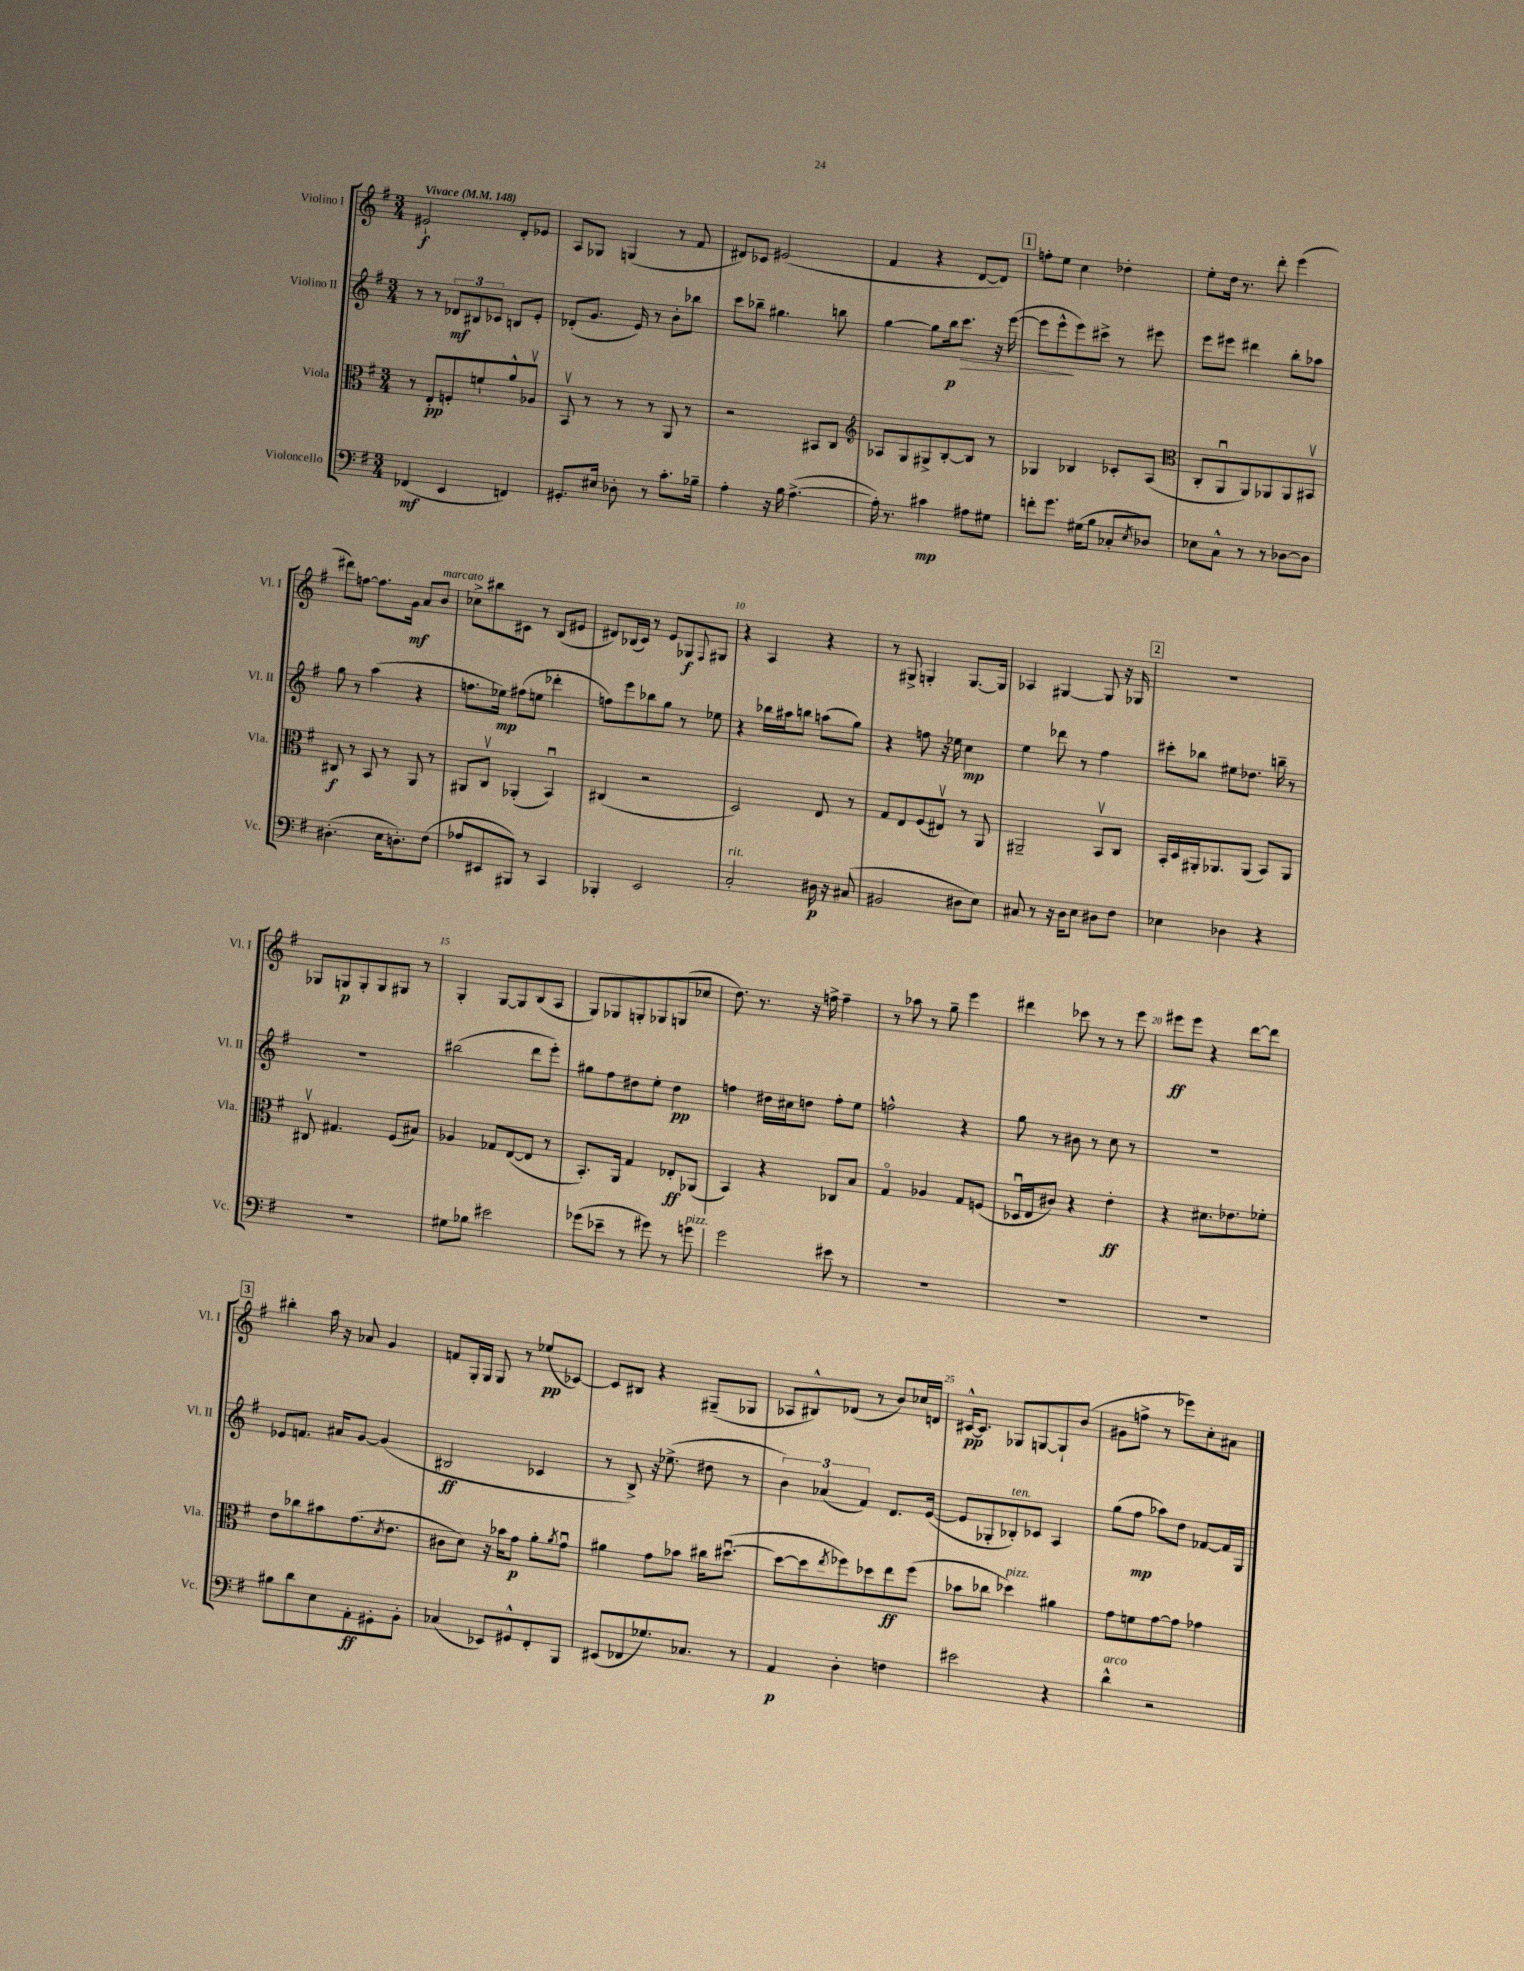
<<
\new StaffGroup <<
\new Staff = "s0" \with { instrumentName = "Violino I" shortInstrumentName = "Vl. I" } {
    \clef treble \key g \major \numericTimeSignature \time 3/4 \tempo "Vivace" 4 = 148
    eis'2-!\f d'8-. ees'8 |
    a8 ges8 g4( r8 fis'8 |
    dis'8) ces'8 eis'2( |
    fis'4 r4 d'8~ d'8) |
    \mark \markup { \box "1" } f''8-. e''8 c''4 des''4-. |
    e''8-. d''16 r8. d'''8-. e'''4( |
    dis'''8) f''8~ f''8. g'16\mf a'8 b'8^\markup { \italic "marcato" } |
    ces''8-> bis''8 cis'8 r8 b8( eis'8 |
    dis'8) bes16( c'16) r8 e'8 ges8\f \appoggiatura { fis8 } gis8 |
    r4 a4 r4 |
    r8 gis8-> g4-. g8.~ g16 |
    aes4 gis4~ gis8 r16 ges16 |
    \mark \markup { \box "2" } R2. |
    ges8 g8\p g8-. g8 gis8 r8 |
    g4-. g8~ g8 b8( a8 |
    g8) ges8 g8-. ges8 g8( ces''8 |
    d''8.) r8. r16 f''16-> f''4-- |
    r8 aes''8 r8 g''8-- e'''4 |
    dis'''4 ces'''8 r8 r8 e'''8 |
    eis'''8\ff eis'''8 r4 d'''8~ d'''8 |
    \mark \markup { \box "3" } bis''4-. a''16 r16 aes'8 g'4 |
    f'8 g16-. g16 g8 r8 ees''8\pp( ces'8~) |
    ces'8 bis8 r4 gis8--( ges8 |
    aes8 bis8-^) des'8( r8 b'8) ces''16 d'16 |
    cis'16~-^\pp cis'8. ges8 g8~ g8-! b'8( |
    gis'8 f''8-> r8 ees'''8) c''8-. ais'8 \bar "|." |
}
\new Staff = "s1" \with { instrumentName = "Violino II" shortInstrumentName = "Vl. II" } {
    \clef treble \key g \major \numericTimeSignature \time 3/4
    r8 r8 \tuplet 3/2 { des'8\mf bis8 ces'8 } b8 e'8-. |
    des'8-.( g'8. e'16) r8 b'8-. bes''8 |
    c'''8 bes''8-- gis''4. b''8 |
    g''4~ g''8 b''16\p c'''8.\> r16 e'''16~( |
    \mark \markup { \box "1" } e'''8 e'''8-^\! e'''8) cis'''8-> r8 eis'''8 |
    e'''8 eis'''8 dis'''4 b''8-. aes''8 |
    g''8 r8 a''4( r4 |
    f''8. ees''16\mp) fis''8( e''8 des'''4-. |
    f''8) e'''8 bes''8 g''8 r8 ees''8 |
    r4 bes''16 ais''16 b''8 a''8( g''8) |
    r4 f''8 r16 ees''16 c''4\mp |
    e''4 des'''8 r8 fis''4 |
    \mark \markup { \box "2" } cis'''8-. bes''8 eis''8 des''8. b''16-- r8 |
    R2. |
    bis''2( d'''8 e'''8-.) |
    gis''8 fis''8 dis''8 e''8-. dis''4\pp |
    f''4 dis''16 cis''16 d''8 f''8-. e''8 |
    f''2-^ r4 |
    g''8 r8 bis'8 r8 c''8 r8 |
    R2. |
    \mark \markup { \box "3" } ees'8 f'8. ais'16 g'8~ g'4( |
    bis2\ff ces'4 |
    r8 b8->) r16 ees''8.->( dis''8 r8 |
    \tuplet 3/2 { b'4) aes'4( fis'4) } d'8. e'16~( |
    e'8 ges8-. bes8-.^\markup { \italic "ten." }) ces'8 a4 |
    g''8( fis''8\mp aes''8) d''8 fes'8~ fes'16 g16 \bar "|." |
}
\new Staff = "s2" \with { instrumentName = "Viola" shortInstrumentName = "Vla." } {
    \clef alto \key g \major \numericTimeSignature \time 3/4
    r8 e8-.\pp f8-. f'8-! a'8-^ aes8\upbow |
    b,8\upbow r8 r8 r8 a,8 r8 |
    r2 bis,8 c8 |
    \clef treble aes8 g8 gis8-> b8~-. b8 r8 |
    \mark \markup { \box "1" } ges4 bes4 ces'8-. a8( |
    \clef alto c8-. a,8\downbow a,8) aes,8 aes,8 bis,8\upbow |
    cis8\f r8 b,8 r8 a,8 r8 |
    ais,8 c8\upbow aes,4-.( b,4\downbow) |
    cis4( r2 |
    d2) e8 r8 |
    g8 e8 fis8( eis8\upbow) r8 a,8 |
    ais,2-- b,8\upbow c8 |
    \mark \markup { \box "2" } b,16-. d16 ais,16-. aes,8. aes,8( b,8) aes,8 |
    cis8\upbow gis4. fis8( bis8) |
    aes4 ges8 e8~( e8 r8 |
    b,8.-.) a,16 g4 ees8-.\ff aes,8( |
    b,4) r4 ces8 b8 |
    g4\flageolet aes4 g8 f8( |
    des16\downbow e16 cis'8) r4 e'4-.\ff |
    r4 dis'8. ees'8. fes'8-. |
    \mark \markup { \box "3" } e'8 ces''8 bis'8 g'8.( \acciaccatura { d'8 } e'8. |
    cis'8 d'8) r16 bes'16 g'8\p a'8-. \acciaccatura { a'8 } g'8\downbow |
    ais'4 g'8 bes'8 cis''16 dis''8.~\downbow( |
    dis''8~ dis''8 \acciaccatura { e''8 } fes''8) des''8 e''8\ff fes''8( |
    bes'8 ces''8 des''4^\markup { \italic "pizz." }) ais'4 |
    g'8 f'8 g'8~ g'8 ges'4 \bar "|." |
}
\new Staff = "s3" \with { instrumentName = "Violoncello" shortInstrumentName = "Vc." } {
    \clef bass \key g \major \numericTimeSignature \time 3/4
    fes,4\mf( e,4 f,4) |
    gis,8.-. eis16 des8-. r8 c'8.-. bes16-- |
    a4-. r16 b16 a4.~->( |
    a16-.) r8. cis'4\mp ais8 gis8 |
    \mark \markup { \box "1" } f'8-. g'8. gis16( b8 ces8-. \acciaccatura { e8 } des8) |
    ees8 c8-^ r8 r8 des8~ des8 |
    dis4.-.( e16 d8.-.) fis8( |
    aes8 eis,8 bis,,8) r8 c,4 |
    bes,,4-. e,2 |
    c2-.^\markup { \italic "rit." } dis16\p r16 cis8( |
    bis,2 dis8 e8) |
    cis8 r8 r16 d16 e8 dis8 fis8 |
    \mark \markup { \box "2" } ees4 des4 r4 |
    R2. |
    gis8 bes8 eis'2 |
    ges'8( ees'8-- r8 gis'8) r8 g'8^\markup { \italic "pizz." } |
    g'2 eis'8 r8 |
    R2. |
    R2. |
    R2. |
    \mark \markup { \box "3" } bis8 d'8 e8 a,8-.\ff gis,8-. b,8-. |
    ces4( ees,8) gis,8-^ fis,8-. b,,8 |
    eis,8( fes,8 ges8.) ces8. r8 |
    a,4\p d4-. f4 |
    eis'2 r4 |
    d'4-^^\markup { \italic "arco" } r2 \bar "|." |
}
>>
>>
\layout { \context { \Score \override BarNumber.break-visibility = ##(#f #t #t) barNumberVisibility = #(every-nth-bar-number-visible 5) } }
